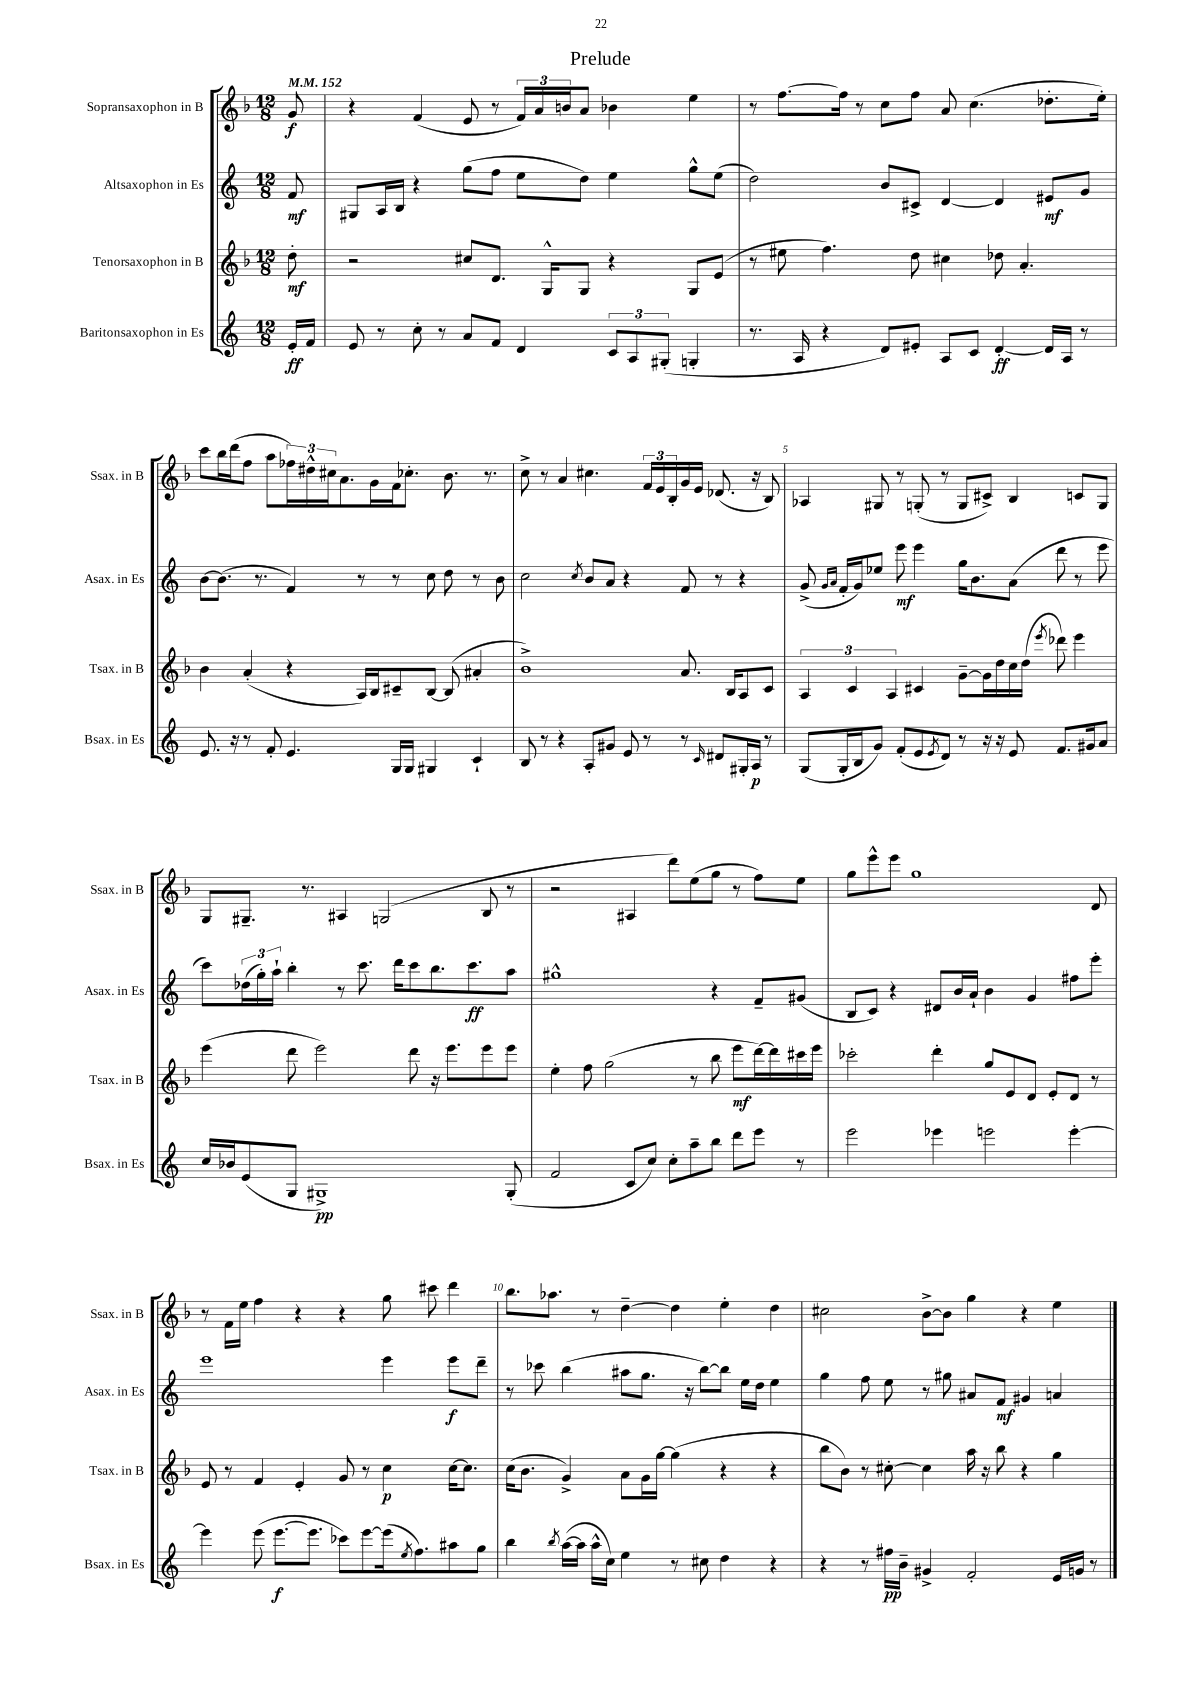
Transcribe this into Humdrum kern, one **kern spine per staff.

**kern	**kern	**kern	**kern
*staff4	*staff3	*staff2	*staff1
*clefG2	*clefG2	*clefG2	*clefG2
*k[]	*k[b-]	*k[]	*k[b-]
*M12/8	*M12/8	*M12/8	*M12/8
*MM152	*MM152	*MM152	*MM152
16e'	8dd'	8f	8g
16f	.	.	.
=	=	=	=
8e	2r	8G#	4r
8r	.	16A	.
.	.	16B	.
8cc'	.	4r	(4f
8r	.	.	.
8a	8cc#	(8gg	8e
8f	8.d	8ff	8r
4d	.	8ee	24f)
.	.	.	24a
.	16G^^	.	.
.	.	.	24b
.	8G	8dd)	8a
12c	4r	4ee	4b-
12A	.	.	.
(12G#'	.	.	.
4G'	8G	8gg^^	4ee
.	(8e	(8ee	.
=	=	=	=
8.r	8r	2dd)	8r
.	8ee#	.	[8.ff
16A	.	.	.
4r	4.ff)	.	.
.	.	.	16ff]
.	.	.	8r
8d)	.	8b	8cc
8e#'	8dd	8c#^	8ff
8A	4cc#	[4d	8a
8c	.	.	(4.cc
[4d'	8dd-	4d]	.
.	4.a'	.	.
16d]	.	8e#	8.dd-'
16A	.	.	.
8r	.	8g	.
.	.	.	16ee')
=	=	=	=
8.e	4b-	[8b	8ccc
.	.	(8.b]	16bb-
16r	.	.	(16ddd
8r	(4a'	.	8ff
.	.	8.r	.
8f'	.	.	8aa
4.e	4r	4f)	24ff-)
.	.	.	24dd#^^
.	.	.	24cc#
.	.	.	8.a
.	16A)	8r	.
.	16B-	.	16g
16G	8c#~	8r	16f
16G	.	.	8.cc-'
4G#	[8B-	8cc	.
.	(8B-]	8dd	8.b-
4c`	4a#'	8r	.
.	.	.	8.r
.	.	8b	.
=	=	=	=
8B	1b-^)	2cc	8cc^
8r	.	.	8r
4r	.	.	4a
.	.	8qcc	.
8A'	.	8b	4.cc#
8g#	.	8a	.
8e	.	4r	.
8r	.	.	24f
.	.	.	24e
.	.	.	24B-'
8r	8.a	8f	16g
.	.	.	16e
16qqc	.	.	.
8d#	.	8r	(8.d-
.	16B-	.	.
16G#'	8A	4r	.
16A	.	.	16r
8r	8c	.	8B-)
=	=	=	=
(8G	6A	(8g^	4A-
.	.	16qqg	.
.	.	16qqa	.
16G'	.	16f'	.
.	6c	.	.
16B	.	16g)	.
8g)	.	8ee-	8G#
.	6A	.	.
(8f'	.	8eee	8r
8e	4c#	4eee	(8G'
8qe	.	.	.
8d)	.	.	8r
8r	[8g~	16gg	8G
.	.	8.b	.
16r	16g]	.	8c#^)
16r	16dd	.	.
8e	16cc	(8a	4B-
.	(16dd	.	.
.	8qeee	.	.
8.f	8ddd-)	8ddd	.
.	4eee	8r	8c
16g#	.	.	.
8a	.	8eee	8G
=	=	=	=
16cc	(4eee	8ccc)	8G
16b-	.	.	.
(8e	.	(24dd-	8.G#~
.	.	24gg')	.
.	.	24aa`	.
8G	8ddd	4bb'	.
.	.	.	8.r
1G#^)	2eee)	.	.
.	.	8r	4A#
.	.	8.ccc	.
.	.	.	(2G
.	.	16ddd	.
.	8ddd	8ccc	.
.	16r	8.bb	.
.	8.eee	.	.
.	.	8.ccc	.
.	8eee	.	8B-
(8G#'	8eee	8aa	8r
=	=	=	=
2f	4ee'	1gg#^^	2r
.	8ff	.	.
.	(2gg	.	.
8c	.	.	4A#
8cc)	.	.	.
8cc'	.	.	8ddd)
8aa~	8r	.	(8ee
8bb	8bb-	4r	8gg
8ddd	8eee	.	8r
8eee	[16ddd)	8f~	8ff)
.	16ddd]	.	.
8r	16ccc#	(8g#	8ee
.	16eee	.	.
=	=	=	=
2eee	2ccc-'	8B	8gg
.	.	8c)	8eee^^
.	.	4r	8eee
.	.	.	1gg
4eee-	4ddd'	8d#	.
.	.	16b	.
.	.	16a`	.
2eee	8gg	4b	.
.	8e	.	.
.	8d	4g	.
.	8e'	.	.
[4eee'	8d	8ff#	.
.	8r	8eee'	8d
=	=	=	=
4eee]	8e	1eee	8r
.	8r	.	16f
.	.	.	16ee
(8eee	4f	.	4ff
[8.eee	.	.	.
.	4e'	.	4r
8.eee]	.	.	.
8ccc-)	8g	.	4r
[8eee	8r	.	.
(16eee]	4cc	4eee	8gg
8qee	.	.	.
8.ff)	.	.	.
.	.	.	8ccc#
8aa#	[16cc	8eee	4ddd
.	8.cc]	.	.
8gg	.	8ddd~	.
=	=	=	=
4bb	(16cc	8r	8.bb-
.	8.b-	.	.
.	.	8ccc-	.
.	.	.	8.aa-
8qbb	.	.	.
([16aa	4g^)	(4bb	.
16aa]	.	.	.
16aa^^	.	.	8r
16cc)	.	.	.
4ee	8a	8aa#	[4dd~
.	16g	8.gg	.
.	[16gg	.	.
8r	(4gg]	.	4dd]
.	.	16r	.
8cc#	.	[8bb)	.
4dd	4r	8bb]	4ee'
.	.	16ee	.
.	.	16dd	.
4r	4r	4ee	4dd
=	=	=	=
4r	8bb-	4gg	2cc#
.	8b-)	.	.
8r	8r	8ff	.
16ff#	[8cc#'	8ee	.
16b~	.	.	.
4g#^	4cc#]	8r	[8b-^
.	.	8gg#	8b-]
2f'	16aa	8a#	4gg
.	16r	.	.
.	8bb-	8f	.
.	4r	4g#	4r
16e	4gg	4a	4ee
16g	.	.	.
8r	.	.	.
==	==	==	==
*-	*-	*-	*-
